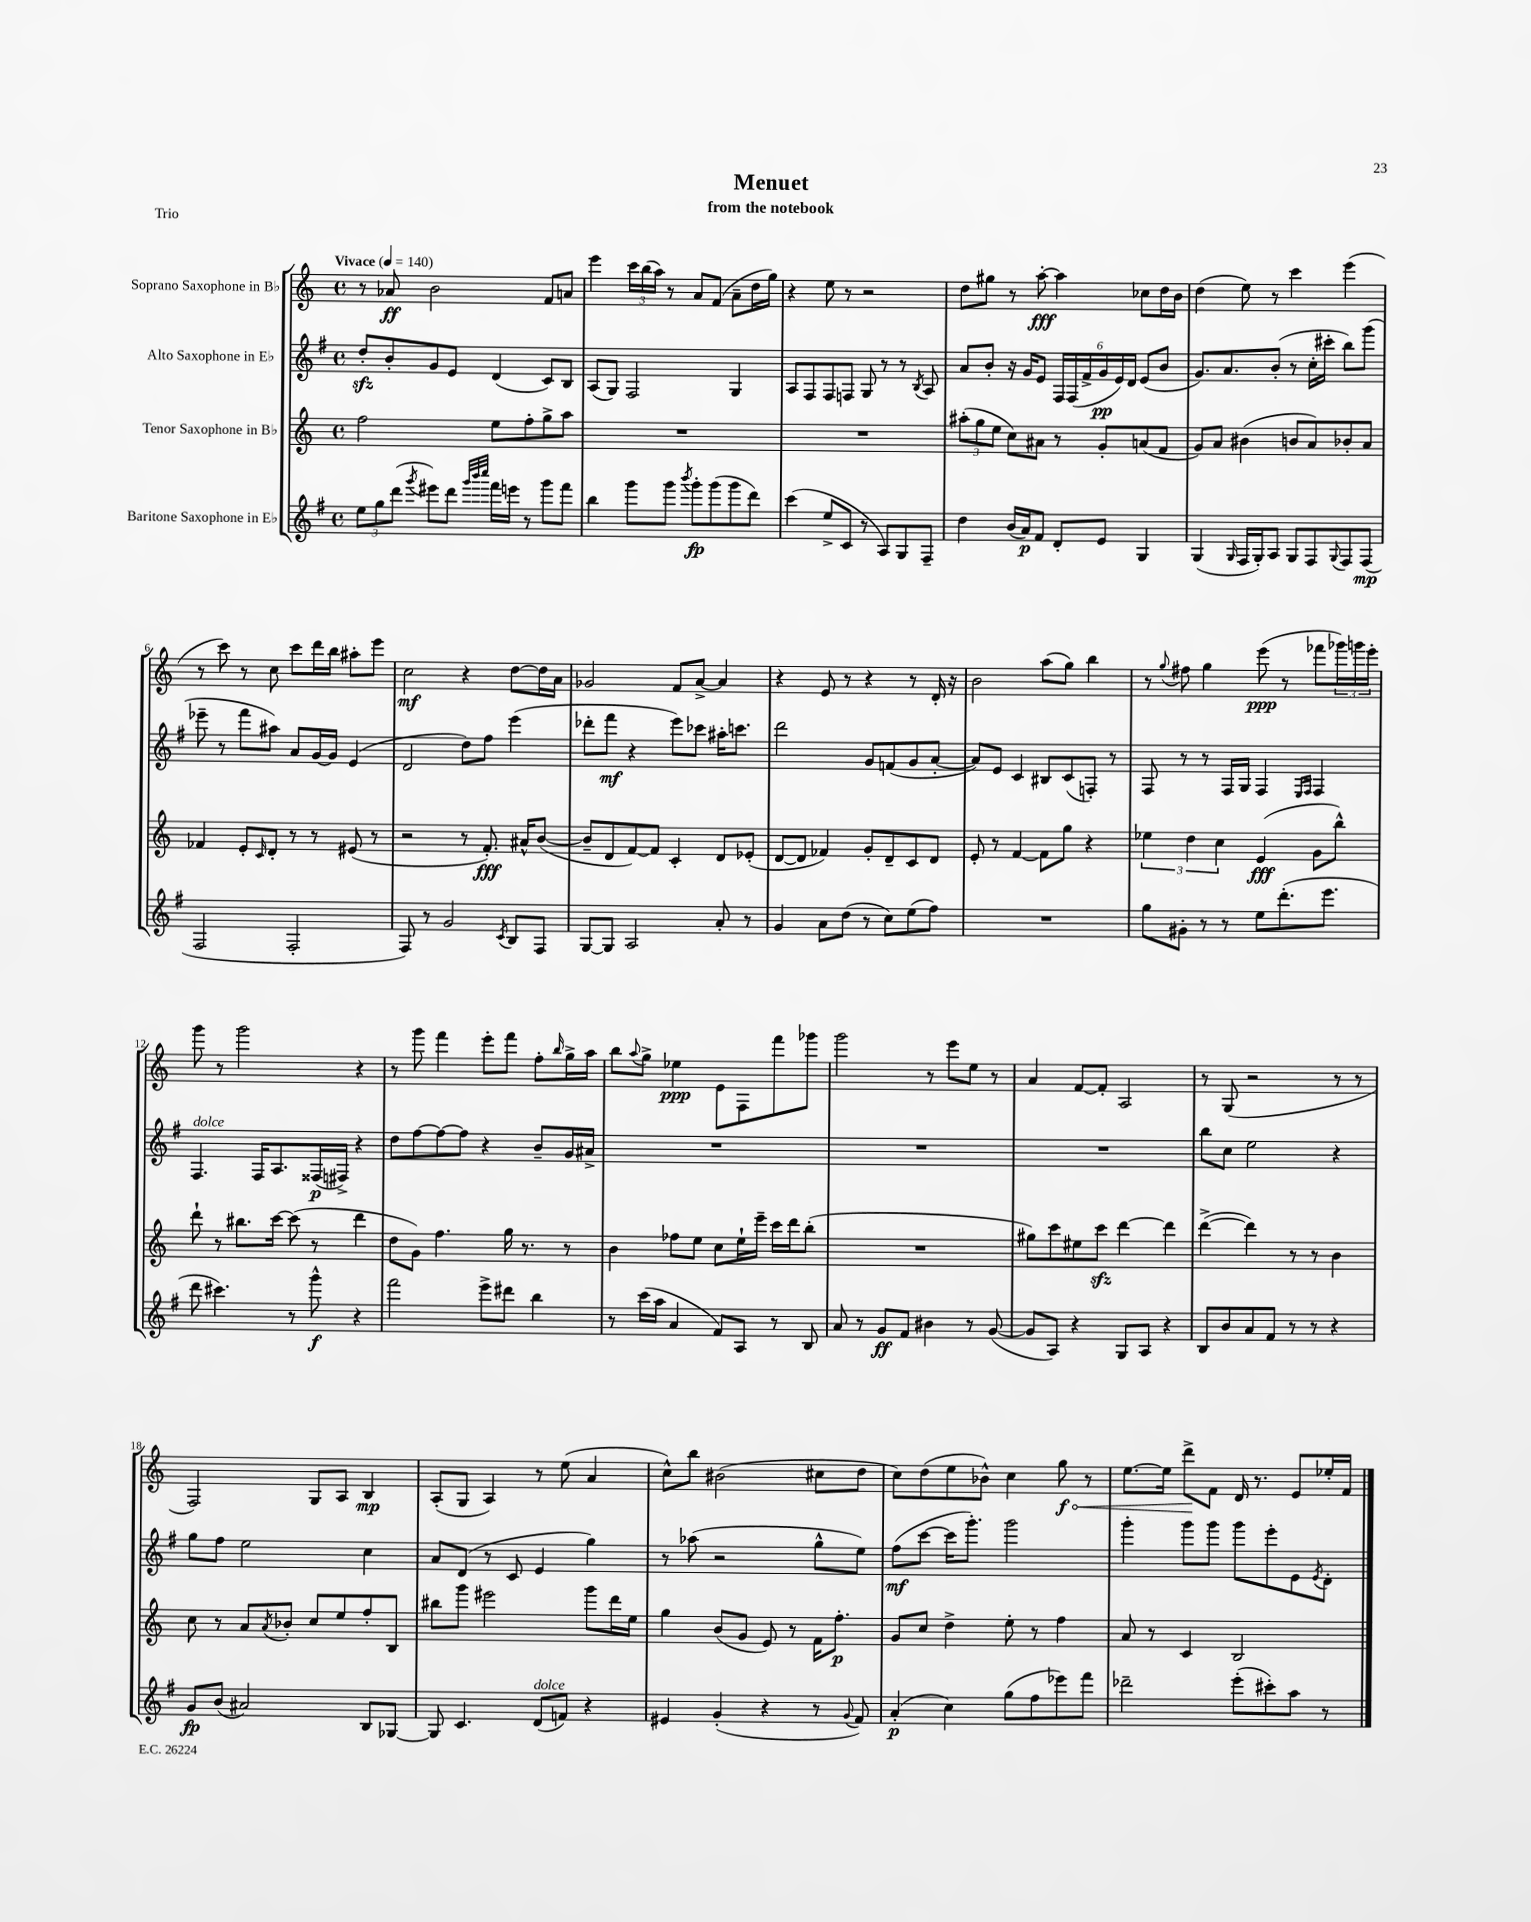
\header { title = "Menuet" subtitle = "from the notebook" piece = "Trio" }
<<
\new StaffGroup <<
\new Staff = "s0" \with { instrumentName = "Soprano Saxophone in Bb" } {
    \clef treble \key c \major \defaultTimeSignature \time 4/4 \tempo "Vivace" 4 = 140
    r8 aes'8\ff b'2 f'8 a'8 |
    e'''4 \tuplet 3/2 { c'''16 b''16( a''16) } r8 a'8 f'8( a'8-- d''16 g''16) |
    r4 e''8 r8 r2 |
    d''8 gis''8 r8 a''8~-.\fff a''4 ces''8 d''16 b'16 |
    d''4( e''8) r8 c'''4 e'''4( |
    r8 c'''8) r8 c''8 c'''8 d'''16 b''16 ais''8-. e'''8 |
    c''2\mf r4 d''8~ d''16 a'16 |
    ges'2 f'8 a'8~-> a'4 |
    r4 e'8 r8 r4 r8 d'16-. r16 |
    b'2 a''8( g''8) b''4 |
    r8 \appoggiatura { g''8 } fis''8 g''4 e'''8\ppp( r8 fes'''8 \tuplet 3/2 { ges'''16) g'''16 e'''16-. } |
    g'''8 r8 g'''2 r4 |
    r8 g'''8 f'''4 e'''8-. f'''8 f''8-. \grace { b''16 } g''16-> a''16 |
    b''8 \appoggiatura { a''8 } g''8-> ees''4\ppp e'8 f8 f'''8 ges'''8 |
    g'''2 r8 e'''8 e''8 r8 |
    a'4 f'8~ f'8-. a2 |
    r8 g8( r2 r8 r8 |
    f2) g8 a8 b4\mp |
    a8-.( g8 a4) r8 e''8( a'4 |
    c''8-^) b''8 bis'2( cis''8 d''8 |
    c''8) d''8( e''8 bes'8-^) c''4 \once \override Hairpin.circled-tip = ##t g''8\f\< r8 |
    e''8.~ e''16 d'''8->\! f'8 d'16 r8. e'8 ees''16-. f'16 \bar "|." |
}
\new Staff = "s1" \with { instrumentName = "Alto Saxophone in Eb" } {
    \clef treble \key g \major \defaultTimeSignature \time 4/4
    d''8-.\sfz b'8-. g'8 e'8 d'4( c'8) b8 |
    a8( g8) fis2 g4 |
    a8 fis8 fis8 f8 g8 r8 r8 \acciaccatura { b8 } a8 |
    a'8 b'8-. r16 g'16 e'8 \tuplet 6/4 { fis16 fis16( fis'16-> g'16\pp e'16) d'16 } e'8( b'8 |
    g'8.) a'8. b'8-.( r8 c''16-. cis'''16-. b''8) g'''8( |
    ees'''8-- r8 fis'''8 ais''8) a'8 g'16~ g'16 e'4( |
    d'2 d''8) fis''8 e'''4( |
    des'''8-. fis'''8\mf r4 e'''8) ces'''8 ais''16-. c'''8. |
    d'''2 g'8 f'8( g'8 a'8~-. |
    a'8) e'8 c'4 bis8 c'8( f8-.) r8 |
    fis8 r8 r8 fis16 g16 fis4 \grace { e16 fis16 } fis4 |
    fis4.^\markup { \italic "dolce" } fis16 a8. fisis16\p( fis16->) r4 |
    d''8 fis''8~ fis''8~ fis''8 r4 b'8-- g'16 ais'16-> |
    R1 |
    R1 |
    R1 |
    b''8 c''8 e''2 r4 |
    g''8 fis''8 e''2 c''4 |
    a'8 d'8( r8 c'8 e'4 g''4) |
    r8 aes''8( r2 g''8-^ e''8) |
    fis''8\mf( c'''8~ c'''16 g'''8.-.) g'''2 |
    g'''4-. g'''8 g'''8 g'''8 e'''8-. e'8 \acciaccatura { e'8 } d'8-. \bar "|." |
}
\new Staff = "s2" \with { instrumentName = "Tenor Saxophone in Bb" } {
    \clef treble \key c \major \defaultTimeSignature \time 4/4
    f''2 e''8 f''8-. g''8-> a''8 |
    R1 |
    R1 |
    \tuplet 3/2 { ais''8-.( g''8 e''8 } c''8) ais'8 r8 g'8-. a'8( f'8 |
    g'8) a'8 bis'4( b'8 a'8) bes'8-. a'8 |
    fes'4 e'8-. \grace { c'16 } d'8-. r8 r8 eis'8( r8 |
    r2 r8 f'8.-.\fff) ais'16-^ b'8~( |
    b'8-- d'8 f'8~) f'8 c'4-. d'8 ees'8-.( |
    d'8~ d'8 fes'4) g'8-. d'8-- c'8 d'8 |
    e'8-. r8 f'4~ f'8 g''8 r4 |
    \tuplet 3/2 { ees''4 d''4 c''4 } e'4\fff( g'8 b''8-^) |
    d'''8-! r8 bis''8. c'''16~ c'''8( r8 d'''4 |
    d''8 g'8) f''4. g''16 r8. r8 |
    b'4 fes''8 e''8 c''8 e''16-! e'''16-- c'''16 d'''16 b''8-.( |
    R1 |
    gis''8) c'''8 eis''8 c'''8\sfz d'''4~ d'''4 |
    d'''4~->( d'''4) r8 r8 b'4 |
    c''8 r8 a'8 \acciaccatura { a'8 } bes'8-. c''8 e''8 f''8-. b8 |
    bis''8 g'''8 eis'''2 g'''8 d'''16 e''16 |
    g''4 b'8( g'8 e'8) r8 f'16 f''8.-.\p |
    g'8 c''8 d''4-> e''8-. r8 f''4 |
    a'8 r8 c'4 b2 \bar "|." |
}
\new Staff = "s3" \with { instrumentName = "Baritone Saxophone in Eb" } {
    \clef treble \key g \major \defaultTimeSignature \time 4/4
    \tuplet 3/2 { e''8 g''8 d'''8( } \acciaccatura { g'''8 } eis'''8) d'''8 \grace { g'''32 b'''32 c''''32 } fis'''16 e'''16 r8 g'''8 fis'''8 |
    b''4 g'''8 g'''8 \acciaccatura { b'''8 } g'''8-.\fp g'''8( g'''8 d'''8) |
    c'''4( e''8-> c'8 r8 a8) g8 fis8-- |
    d''4 b'16( a'16\p) fis'8 d'8-. e'8 g4 |
    g4( \grace { g16 } fis16 g16-.) a8 g8 fis8 \appoggiatura { g8 } fis8 fis8\mp( |
    fis2 fis2-. |
    fis8) r8 g'2 \acciaccatura { c'8 } b8 fis8 |
    g8~ g8 a2 a'8-. r8 |
    g'4 a'8 d''8( r8 c''8) e''8( fis''8) |
    R1 |
    g''8 gis'8-. r8 r8 e''8 d'''8.-.( e'''8. |
    d'''8 cis'''4.) r8 g'''8-^\f r4 |
    fis'''2 e'''8-> dis'''8 b''4 |
    r8 c'''16( a''16 a'4 fis'8) a8 r8 b8 |
    a'8 r8 g'8\ff fis'8 bis'4 r8 g'8~( |
    g'8 a8) r4 g8 a8 r4 |
    b8 b'8 a'8 fis'8 r8 r8 r4 |
    g'8\fp b'8( ais'2) b8 ges8~ |
    ges8 c'4. d'8^\markup { \italic "dolce" }( f'8) r4 |
    eis'4 g'4-.( r4 r8 \appoggiatura { g'8 } fis'8) |
    a'4-.\p( c''4) g''8( fis''8 ees'''8) fis'''8 |
    des'''2-- e'''8-.( cis'''8-.) a''8 r8 \bar "|." |
}
>>
>>
